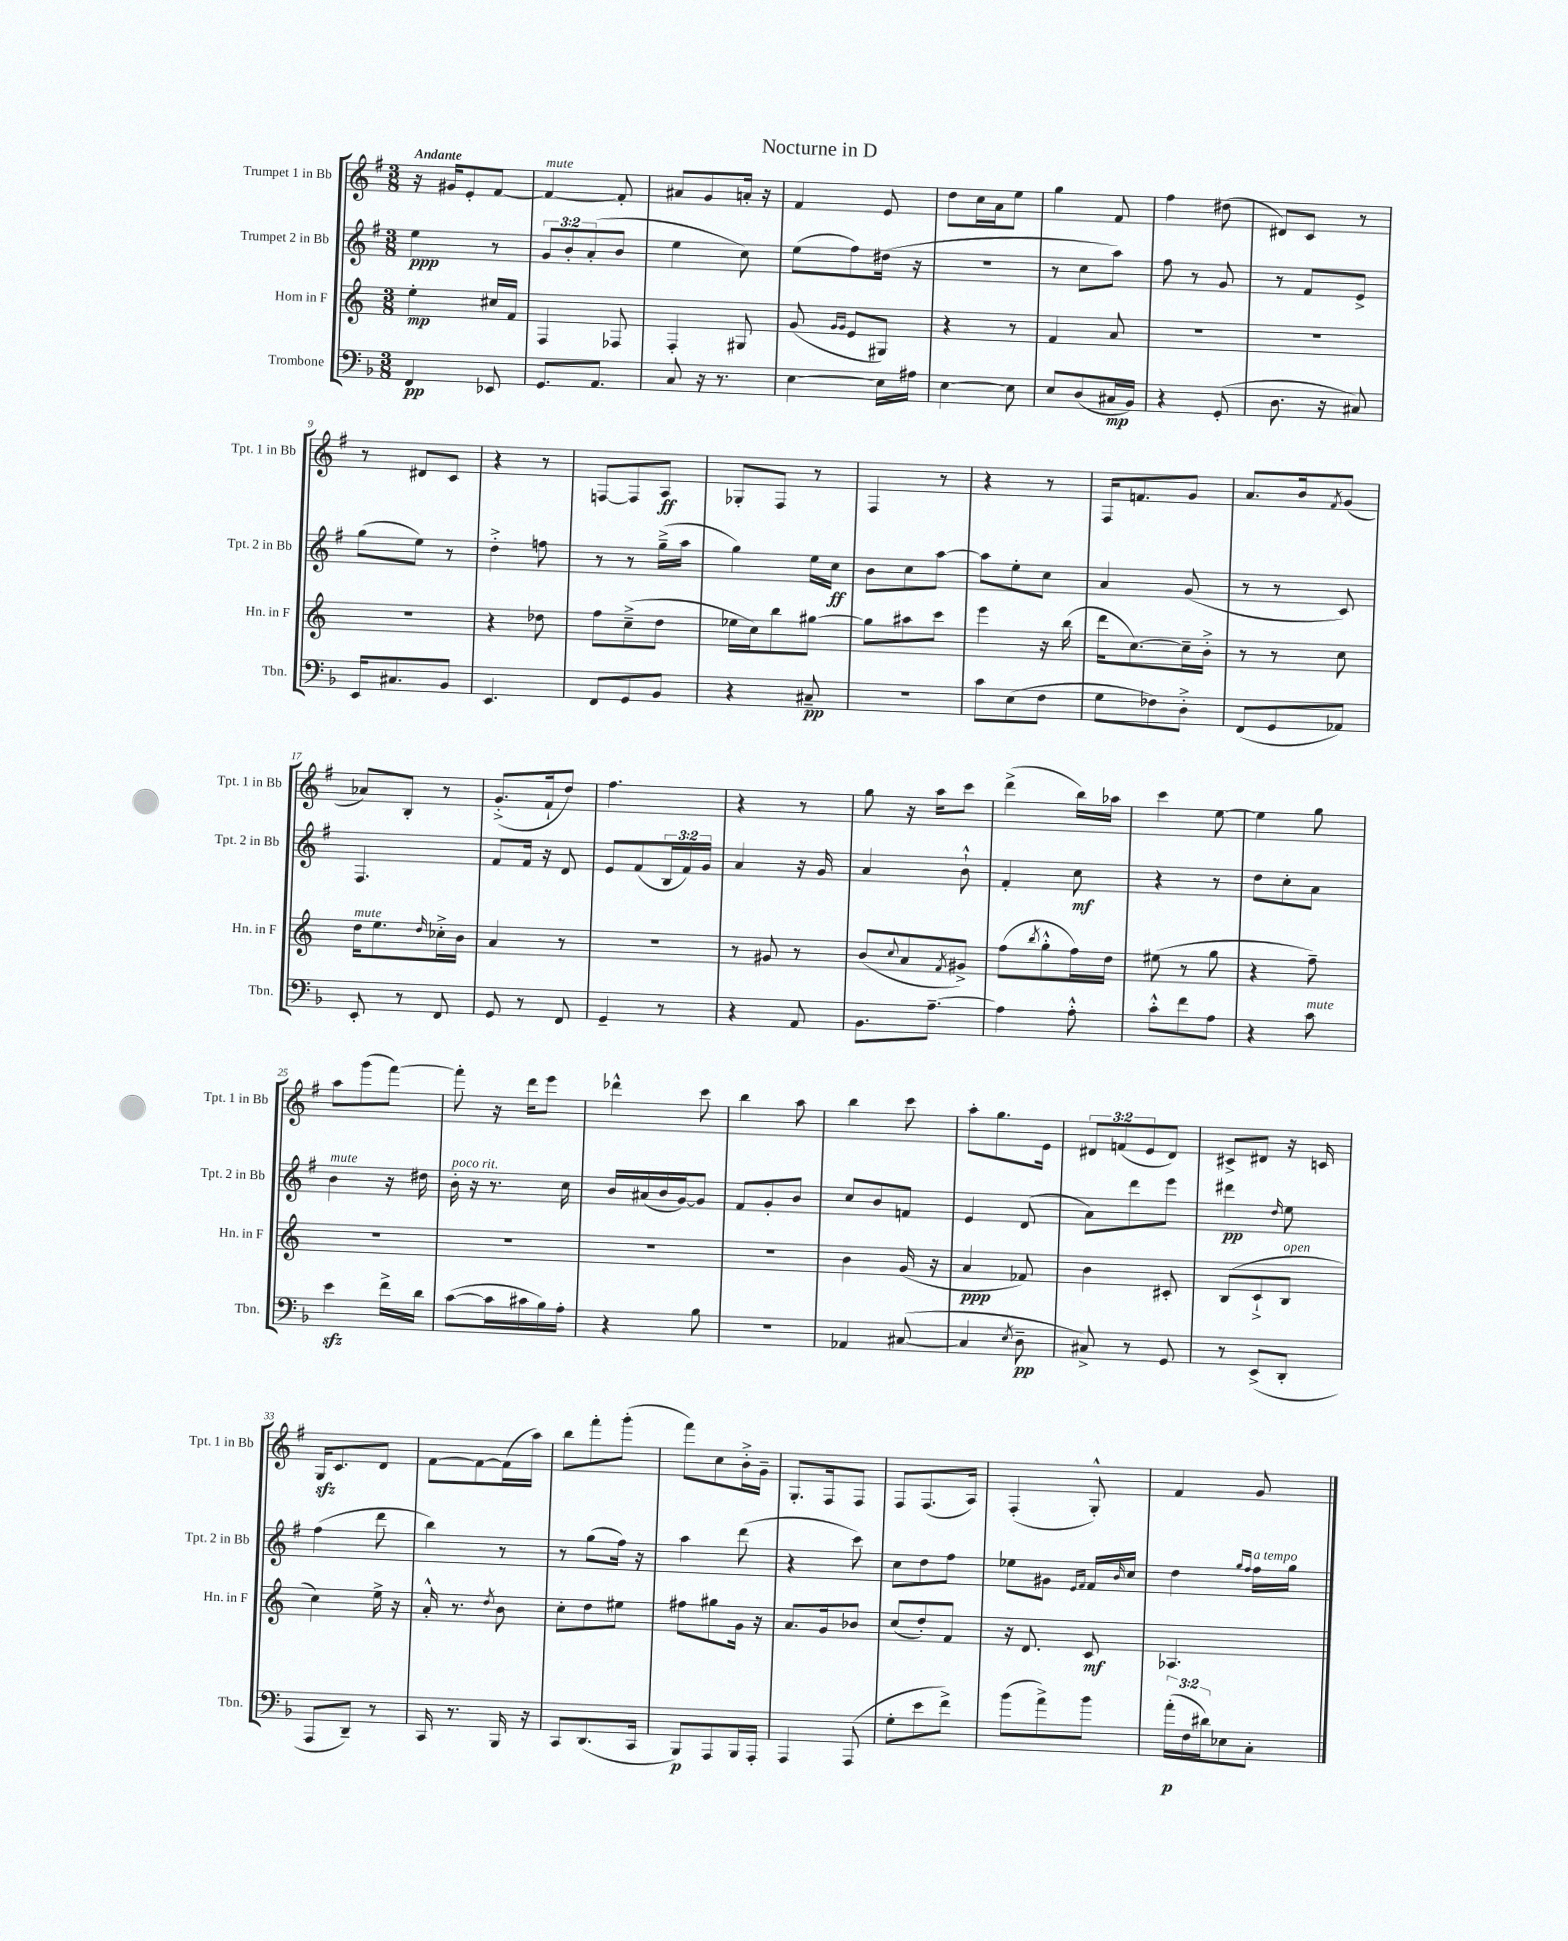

**kern	**dynam	**kern	**dynam	**kern	**dynam	**kern	**dynam
*part4	*part4	*part3	*part3	*part2	*part2	*part1	*part1
*staff4	*staff4	*staff3	*staff3	*staff2	*staff2	*staff1	*staff1
*I"Trombone	*	*I"Horn in F	*	*I"Trumpet 2 in Bb	*	*I"Trumpet 1 in Bb	*
*I'Tbn.	*	*I'Hn. in F	*	*I'Tpt. 2 in Bb	*	*I'Tpt. 1 in Bb	*
*clefF4	*	*clefG2	*	*clefG2	*	*clefG2	*
*k[b-]	*	*k[]	*	*k[f#]	*	*k[f#]	*
*M3/8	*	*M3/8	*	*M3/8	*	*M3/8	*
=1	=1	=1	=1	=1	=1	=1	=1
!	!	!	!	!	!	!LO:TX:a:B:t=Andante	!
4FF/	pp	4ee'\	mp	4ee\	ppp	16r	.
.	.	.	.	.	.	16g#X/KL	.
.	.	.	.	.	.	8e'/	.
8EE-X/	.	16cc#X/LL	.	8r	.	[8f#/J	.
.	.	16f/JJ	.	.	.	.	.
=2	=2	=2	=2	=2	=2	=2	=2
!	!	!	!	!	!	!LO:TX:a:i:t=mute	!
8.GG/L	.	4F/	.	12g/L	.	4f#/_	.
.	.	.	.	12b'/	.	.	.
.	.	.	.	(12a'/	.	.	.
8.AA/J	.	.	.	.	.	.	.
.	.	8F-X/	.	8b/J	.	8f#'/]	.
=3	=3	=3	=3	=3	=3	=3	=3
8C/	.	4F'/	.	4ee\	.	8a#X/L	.
16r	.	.	.	.	.	8g/	.
8.r	.	.	.	.	.	.	.
.	.	8G#X/	.	8cc\)	.	16an'/Jk	.
.	.	.	.	.	.	16r	.
=4	=4	=4	=4	=4	=4	=4	=4
[4E\	.	(8g/	.	(8ee\L	.	4f#/	.
.	.	16qqg/LL	.	.	.	.	.
.	.	16qqg/JJ	.	.	.	.	.
.	.	8e/L	.	8ff#\)	.	.	.
16E\LL]	.	8G#X/J)	.	(16dd#X\Jk	.	8e/	.
16A#X\JJ	.	.	.	16r	.	.	.
=5	=5	=5	=5	=5	=5	=5	=5
[4E\	.	4r	.	4.r	.	8dd\L	.
.	.	.	.	.	.	16cc\L	.
.	.	.	.	.	.	16a\J	.
8E\]	.	8r	.	.	.	8ee\J	.
=6	=6	=6	=6	=6	=6	=6	=6
8E/L	.	4f/	.	8r	.	4gg\	.
(8D/	.	.	.	8cc\L	.	.	.
16C#X/L	mp	8a/	.	8aa\J)	.	8f#/	.
16BB-/JJ)	.	.	.	.	.	.	.
=7	=7	=7	=7	=7	=7	=7	=7
4r	.	4.r	.	8ff#\	.	4ff#\	.
.	.	.	.	8r	.	.	.
(8GG'/	.	.	.	8g/	.	(8dd#X\	.
=8	=8	=8	=8	=8	=8	=8	=8
8.D\	.	4.r	.	8r	.	8d#X/L)	.
.	.	.	.	8f#/L	.	8c/J	.
16r	.	.	.	.	.	.	.
8C#X/)	.	.	.	8e^/J	.	8r	.
!!LO:LB:g=z
=9	=9	=9	=9	=9	=9	=9	=9
16EE/KL	.	4.r	.	(8gg\L	.	8r	.
8.C#X/	.	.	.	.	.	.	.
.	.	.	.	8ee\J)	.	8d#X/L	.
8BB-/J	.	.	.	8r	.	8c/J	.
=10	=10	=10	=10	=10	=10	=10	=10
4.EE/	.	4r	.	4dd'^\	.	4r	.
.	.	8dd-X\	.	8ffn\	.	8r	.
=11	=11	=11	=11	=11	=11	=11	=11
8FF/L	.	8ff\L	.	8r	.	[8Fn/L	.
8GG/	.	(8cc~^\	.	8r	.	8F/]	.
8BB-/J	.	8dd\J	.	(16gg~^\LL	.	8A/J	ff
.	.	.	.	16aa\JJ	.	.	.
=12	=12	=12	=12	=12	=12	=12	=12
4r	.	16ee-X\LL	.	4gg\)	.	8G-X'/L	.
.	.	16cc\J)	.	.	.	.	.
.	.	8bb\	.	.	.	8F#/J	.
8C#X~/	pp	[8gg#X\J	.	16ee\LL	.	8r	.
.	.	.	.	16cc\JJ	ff	.	.
=13	=13	=13	=13	=13	=13	=13	=13
4.r	.	8gg#\L]	.	8b\L	.	4F#/	.
.	.	8aa#X\	.	8cc\	.	.	.
.	.	8ccc\J	.	[8aa\J	.	8r	.
=14	=14	=14	=14	=14	=14	=14	=14
8c\L	.	4eee\	.	8aa\L]	.	4r	.
(8E\	.	.	.	8ee'\	.	.	.
8F\J	.	16r	.	8cc\J	.	8r	.
.	.	(16bb\	.	.	.	.	.
=15	=15	=15	=15	=15	=15	=15	=15
8G\L	.	16ddd\KL	.	4a/	.	16F#/KL	.
.	.	[8.cc\)	.	.	.	8.fn/	.
8F-X\)	.	.	.	.	.	.	.
8D'^\J	.	16cc~\L]	.	(8g/	.	8g/J	.
.	.	16b'^\JJ	.	.	.	.	.
=16	=16	=16	=16	=16	=16	=16	=16
(8FF/L	.	8r	.	8r	.	8.a/L	.
8GG/	.	8r	.	8r	.	.	.
.	.	.	.	.	.	16b/k	.
.	.	.	.	.	.	8qf#/	.
8AA-X/J)	.	8cc\	.	8c/)	.	(8g/J	.
!!LO:LB:g=z
=17	=17	=17	=17	=17	=17	=17	=17
!	!	!LO:TX:a:i:t=mute	!	!	!	!	!
8EE'/	.	16dd\KL	.	4.F#/	.	8a-X/L)	.
.	.	8.ee\	.	.	.	.	.
8r	.	.	.	.	.	8B'/J	.
.	.	16qqdd/	.	.	.	.	.
8FF/	.	16cc-X'^\L	.	.	.	8r	.
.	.	16b\JJ	.	.	.	.	.
=18	=18	=18	=18	=18	=18	=18	=18
8GG/	.	4a/	.	8f#/L	.	(8.g'^/L	.
8r	.	.	.	16f#/Jk	.	.	.
.	.	.	.	16r	.	16f#`/k	.
8FF/	.	8r	.	8d/	.	8dd/J)	.
=19	=19	=19	=19	=19	=19	=19	=19
4GG~/	.	4.r	.	8e/L	.	4.ff#\	.
.	.	.	.	(8f#/	.	.	.
8r	.	.	.	24B/L	.	.	.
.	.	.	.	24f#/)	.	.	.
.	.	.	.	24g/JJ	.	.	.
=20	=20	=20	=20	=20	=20	=20	=20
4r	.	8r	.	4a/	.	4r	.
.	.	8g#X/	.	.	.	.	.
8AA/	.	8r	.	16r	.	8r	.
.	.	.	.	16g/	.	.	.
=21	=21	=21	=21	=21	=21	=21	=21
8.BB-\L	.	(8b/L	.	4a/	.	8gg\	.
.	.	8qqcc/	.	.	.	.	.
.	.	8a/	.	.	.	16r	.
[8.A~\J	.	.	.	.	.	16aa\KL	.
.	.	8qf/	.	.	.	.	.
.	.	8g#X^/J)	.	8b`^^\	.	8ccc\J	.
=22	=22	=22	=22	=22	=22	=22	=22
4A\]	.	(8ff\L	.	4f#'/	.	(4ddd^\	.
.	.	8qbb/	.	.	.	.	.
.	.	8gg'^^\	.	.	.	.	.
8A'^^\	.	16ff\L)	.	8cc\	mf	16bb\LL)	.
.	.	16dd\JJ	.	.	.	16aa-X\JJ	.
=23	=23	=23	=23	=23	=23	=23	=23
8c'^^\L	.	(8ee#X\	.	4r	.	4ccc\	.
8f\	.	8r	.	.	.	.	.
8A\J	.	8gg\	.	8r	.	[8ee\	.
=24	=24	=24	=24	=24	=24	=24	=24
4r	.	4r	.	8dd\L	.	4ee\]	.
.	.	.	.	8cc'\	.	.	.
!LO:TX:a:i:t=mute	!	!	!	!	!	!	!
8c\	.	8ff~\)	.	8a\J	.	8gg\	.
!!LO:LB:g=z
=25	=25	=25	=25	=25	=25	=25	=25
!	!	!	!	!LO:TX:a:i:t=mute	!	!	!
4ezz\	.	4.r	.	4b\	.	8aa\L	.
.	.	.	.	.	.	(8ggg\	.
16f^\LL	.	.	.	16r	.	[8fff#\J)	.
16d\JJ	.	.	.	16dd#X\	.	.	.
=26	=26	=26	=26	=26	=26	=26	=26
!	!	!	!	!LO:TX:a:i:t=poco rit.	!	!	!
([8c\L	.	4.r	.	16b'\	.	8fff#'\]	.
.	.	.	.	16r	.	.	.
16c\L]	.	.	.	8.r	.	16r	.
16c#X\	.	.	.	.	.	16ddd\KL	.
16B-\)	.	.	.	.	.	8eee\J	.
16A'\JJ	.	.	.	16cc\	.	.	.
=27	=27	=27	=27	=27	=27	=27	=27
4r	.	4.r	.	16b/LL	.	4ddd-X^^\	.
.	.	.	.	(16a#X/	.	.	.
.	.	.	.	16b/	.	.	.
.	.	.	.	[16g/J)	.	.	.
8B-\	.	.	.	8g/J]	.	8ccc\	.
=28	=28	=28	=28	=28	=28	=28	=28
4.r	.	4.r	.	8f#/L	.	4bb\	.
.	.	.	.	8g'/	.	.	.
.	.	.	.	8b/J	.	8aa\	.
=29	=29	=29	=29	=29	=29	=29	=29
4AA-X/	.	4b\	.	8cc/L	.	4bb\	.
.	.	.	.	8b/	.	.	.
([8C#X/	.	(16g/	.	8fn/J	.	8ccc\	.
.	.	16r	.	.	.	.	.
=30	=30	=30	=30	=30	=30	=30	=30
4C#/]	.	4a/	ppp	4e/	.	8aa'\L	.
.	.	.	.	.	.	8.gg\	.
8qE/	.	.	.	.	.	.	.
8D~\	pp	8f-X/)	.	(8d/	.	.	.
.	.	.	.	.	.	16e\Jk	.
=31	=31	=31	=31	=31	=31	=31	=31
8C#X^/)	.	4b\	.	8a\L)	.	12d#X/L	.
.	.	.	.	.	.	(12fn/	.
8r	.	.	.	8ddd\	.	.	.
.	.	.	.	.	.	12e/	.
8GG/	.	8c#X'/	.	8eee\J	.	8d#/J)	.
=32	=32	=32	=32	=32	=32	=32	=32
8r	.	(8B/L	.	4ddd#X\	pp	8c#X^/L	.
(8EE^/L	.	8c`^/	.	.	.	8d#X/J	.
.	.	.	.	16qqdd/	.	.	.
!	!	!LO:TX:a:i:t=open	!	!	!	!	!
8DD'/J	.	8B/J	.	8ee\	.	16r	.
.	.	.	.	.	.	16cn/	.
!!LO:LB:g=z
=33	=33	=33	=33	=33	=33	=33	=33
8AAA/L	.	4cc\)	.	(4ff#\	.	16Gzz/KL	.
.	.	.	.	.	.	8.c/	.
8DD~/J)	.	.	.	.	.	.	.
8r	.	16ee^\	.	8ddd\	.	8d/J	.
.	.	16r	.	.	.	.	.
=34	=34	=34	=34	=34	=34	=34	=34
16CC/	.	16a'^^/	.	4bb\)	.	[8f#\L	.
8.r	.	8.r	.	.	.	.	.
.	.	.	.	.	.	8f#\_	.
.	.	8qdd/	.	.	.	.	.
16BBB-/	.	8b\	.	8r	.	(16f#\L]	.
16r	.	.	.	.	.	16aa\JJ)	.
=35	=35	=35	=35	=35	=35	=35	=35
8CC/L	.	8cc'\L	.	8r	.	8bb\L	.
(8.DD/	.	8dd\	.	(8gg\L	.	8fff#'\	.
.	.	8ee#X\J	.	16ff#\Jk)	.	(8ggg'\J	.
16CC/Jk	.	.	.	16r	.	.	.
=36	=36	=36	=36	=36	=36	=36	=36
8BBB-/L)	p	8ff#X\L	.	4aa\	.	8fff#\L)	.
8AAA/	.	8gg#X\	.	.	.	8cc\	.
16BBB-/L	.	16g\Jk	.	(8ddd\	.	16b'^\L	.
16AAA'/JJ	.	16r	.	.	.	16g~\JJ	.
=37	=37	=37	=37	=37	=37	=37	=37
4AAA/	.	8.a/L	.	4r	.	8.G'/L	.
.	.	16g/k	.	.	.	16F#/k	.
(8AAA/	.	8b-X/J	.	8ccc\)	.	8F#/J	.
=38	=38	=38	=38	=38	=38	=38	=38
8G'\L	.	(8cc/L	.	8cc\L	.	8F#/L	.
8e\	.	8dd'/)	.	8dd\	.	(8.F#/	.
8f^\J)	.	8f/J	.	8ff#\J	.	.	.
.	.	.	.	.	.	16A/Jk)	.
=39	=39	=39	=39	=39	=39	=39	=39
(8b-\L	.	16r	.	8ee-X\L	.	(4F#'/	.
.	.	8.d/	.	.	.	.	.
8a^\)	.	.	.	8g#X\J	.	.	.
.	.	.	.	16qqe/LL	.	.	.
.	.	.	.	16qqf#/JJ	.	.	.
8b-\J	.	8c/	mf	16f#/LL	.	8G'^^/)	.
.	.	.	.	16qqb/	.	.	.
.	.	.	.	16cc/JJ	.	.	.
=40	=40	=40	=40	=40	=40	=40	=40
(24a'\LL	p	4.A-X/	.	4dd\	.	4f#/	.
24F\	.	.	.	.	.	.	.
24d#X\J)	.	.	.	.	.	.	.
8E-X\	.	.	.	.	.	.	.
.	.	.	.	16qqgg/LL	.	.	.
.	.	.	.	16qqff#/JJ	.	.	.
!	!	!	!	!LO:TX:a:i:t=a tempo	!	!	!
8C'\J	.	.	.	16ff#\LL	.	8g/	.
.	.	.	.	16gg\JJ	.	.	.
==	==	==	==	==	==	==	==
*-	*-	*-	*-	*-	*-	*-	*-
